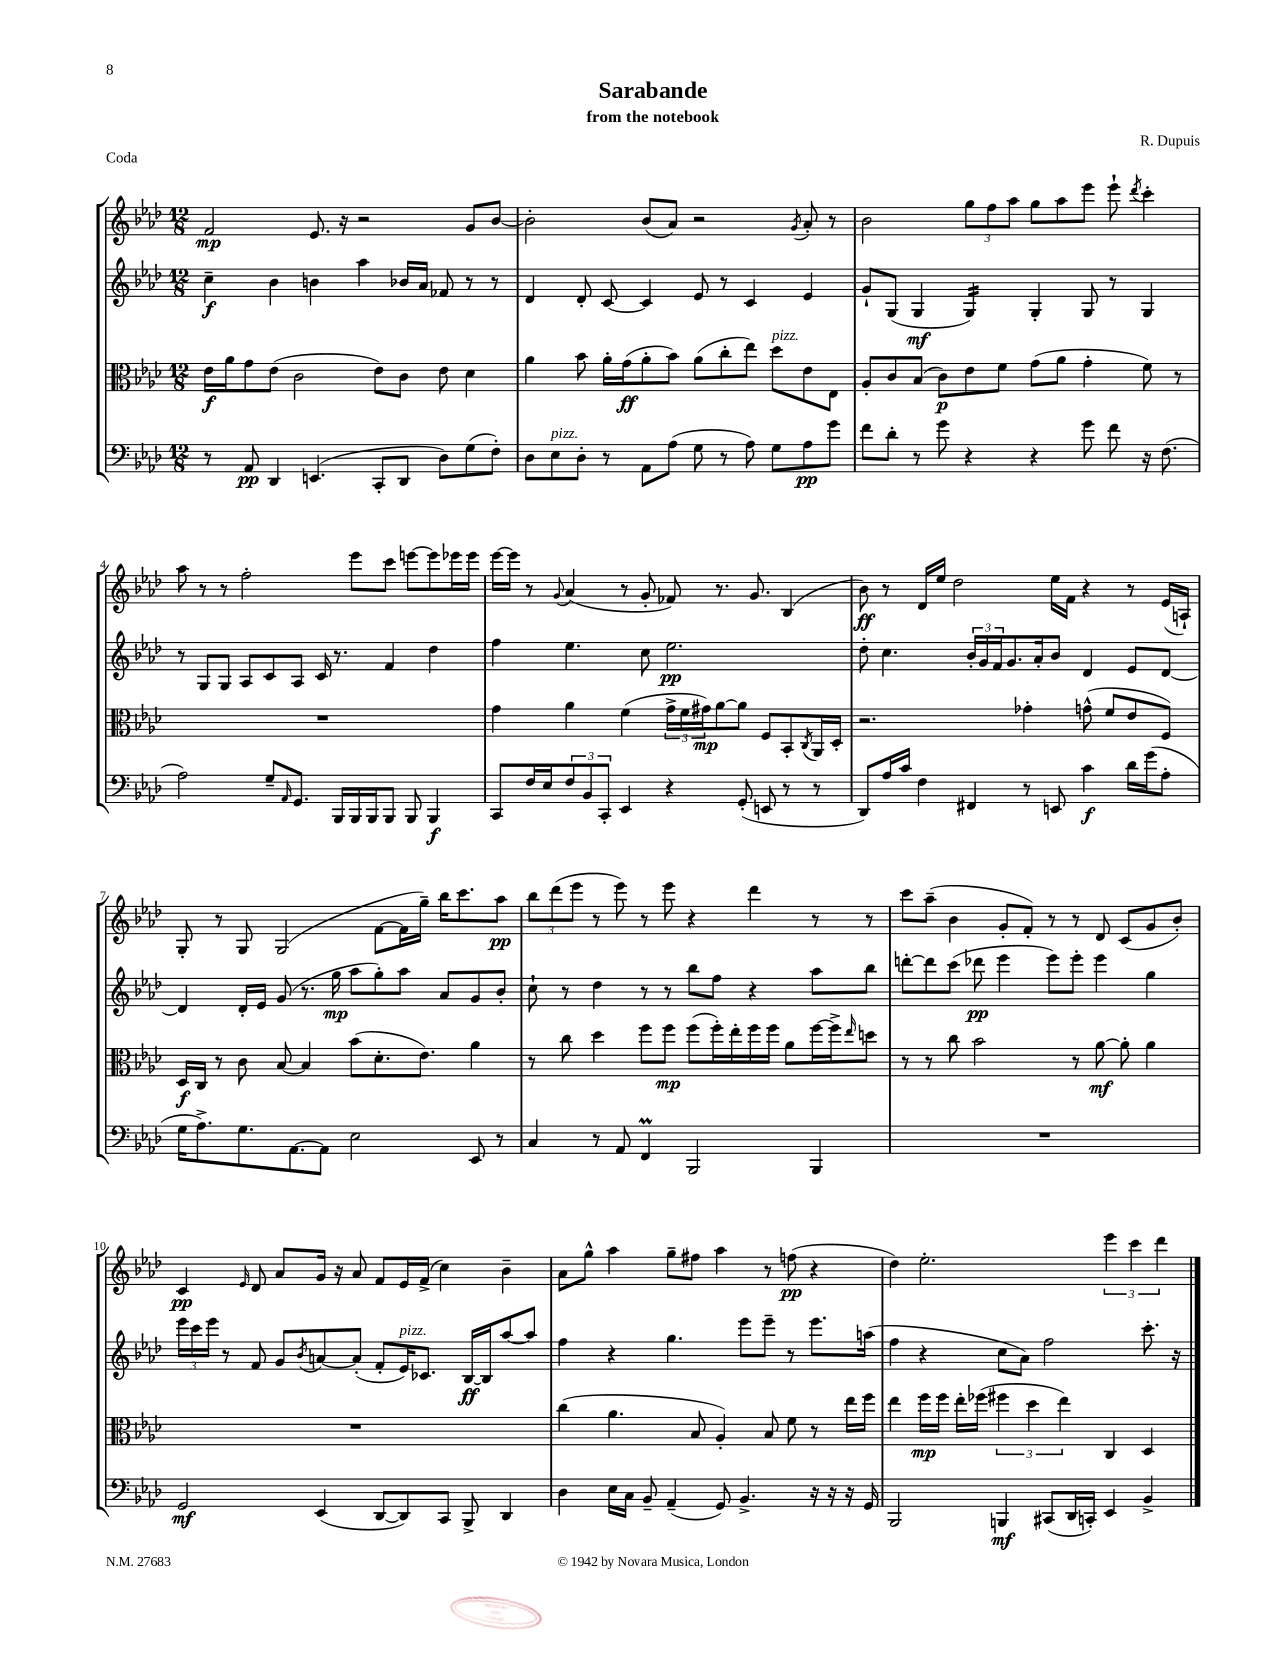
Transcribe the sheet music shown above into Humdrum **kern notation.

**kern	**kern	**kern	**kern
*staff4	*staff3	*staff2	*staff1
*clefF4	*clefC3	*clefG2	*clefG2
*k[b-e-a-d-]	*k[b-e-a-d-]	*k[b-e-a-d-]	*k[b-e-a-d-]
*M12/8	*M12/8	*M12/8	*M12/8
8r	16e-	4cc~	2f
.	16a-	.	.
8AA-	8g	.	.
4DD-	(8e-	4b-	.
.	2c	.	.
(4.EE	.	4b	8.e-
.	.	.	16r
.	.	4aa-	2r
8CC'	8e-)	.	.
8DD-	8c	16b-	.
.	.	16a-	.
8D-)	8e-	8f-	.
(8G	4d-	8r	8g
8F')	.	8r	[8b-
=	=	=	=
8D-	4a-	4d-	2b-']
8E-	.	.	.
8D-'	8b-	8d-'	.
8r	16a-'	[8c	.
.	(16g	.	.
8AA-	8a-'	4c]	(8b-
(8A-	8b-)	.	8a-)
8G	(8a-	8e-	2r
8r	8cc'	8r	.
8A-)	8ee-)	4c	.
8G	8dd-	.	.
.	.	.	8qg
8A-	8e-	4e-	8a-'
8g	8E-	.	8r
=	=	=	=
8f	8A-'	8g`	2b-
8d-'	8c	(8G	.
8r	(8B-	4G	.
8g	8c)	.	.
4r	8e-	4G)	12gg
.	.	.	12ff
.	8f	.	.
.	.	.	12aa-
4r	(8g	4G'	8gg
.	8a-	.	8aa-
8g	4g'	8G	8eee-
8f	.	8r	8eee-`
.	.	.	8qddd-
16r	8f)	4G	4ccc'
(8.F	.	.	.
.	8r	.	.
=	=	=	=
2A-)	1.r	8r	8aa-
.	.	8G	8r
.	.	8G	8r
.	.	8A-	2ff'
8G~	.	8c	.
16qqAA-	.	.	.
8.GG	.	8A-	.
.	.	16c	.
16BBB-	.	8.r	.
16BBB-	.	.	8eee-
16BBB-	.	.	.
8BBB-	.	4f	8ccc
8BBB-	.	.	[8eee
4BBB-	.	4dd-	8eee]
.	.	.	16eee-
.	.	.	16eee-
=	=	=	=
8CC	4g	4ff	[16eee-
.	.	.	16eee-]
16F	.	.	8r
16E-	.	.	.
.	.	.	8qqg
12F	4a-	4.ee-	(4a-
12BB-	.	.	.
12CC'	.	.	.
4EE-	(4f	.	8r
.	.	8cc	8g'
4r	24g^	2.ee-	8f-)
.	24f	.	.
.	24g#)	.	.
.	[8a-	.	8.r
(8GG'	8a-]	.	.
.	.	.	8.g
8EE	8F	.	.
8r	8BB-'	.	(4B-
.	8qC	.	.
8r	16AA-	.	.
.	16D-'	.	.
=	=	=	=
8DD-)	2.r	8dd-'	8b-)
16A-	.	4.cc	8r
16c	.	.	.
4F	.	.	16d-
.	.	.	16ee-
.	.	.	2dd-
4FF#	.	24b-'	.
.	.	24g	.
.	.	24f	.
.	.	8.g	.
8r	4g-'	.	.
.	.	16a-'	.
8EE	.	8b-	16ee-
.	.	.	16f
4c	(8g^^	4d-	4r
.	8f	.	.
16d-	8e-	8e-	8r
(16g	.	.	.
8A-'	8F)	[8d-	(16e-
.	.	.	16A`)
=	=	=	=
16G	16D-	4d-]	8G'
8.A-^)	16C	.	.
.	8r	.	8r
8.G	8c	16d-'	8G
.	.	16e-	.
.	[8B-	(8g	(2G
[8.AA-	.	.	.
.	4B-]	8.r	.
8AA-]	.	.	.
.	.	16gg	.
2E-	(8b-	8aa-	.
.	8.d-'	8gg')	[8f
.	.	8aa-	16f]
.	8.e-)	.	16gg~)
.	.	8a-	16bb-
.	.	.	8.ccc
8EE-	4a-	8g	.
8r	.	8b-'	8aa-
=	=	=	=
4C	8r	8cc`	12bb-
.	.	.	(12ddd-
.	8cc	8r	.
.	.	.	12eee-
8r	4dd-	4dd-	8r
8AA-	.	.	8eee-)
4FF	8ff	8r	8r
.	8ff	8r	8eee-
2BBB-	(8ff	8bb-	4r
.	16ff')	8ff	.
.	16ee-'	.	.
.	16ff	4r	4ddd-
.	16ff	.	.
.	8a-	.	.
4BBB-	[16ff	8aa-	8r
.	16ff^]	.	.
.	16qqee-	.	.
.	8dd	8bb-	8r
=	=	=	=
1.r	8r	[8ddd'	8ccc
.	8r	8ddd]	(8aa-~
.	8cc	(8ccc	4b-
.	2b-	8ddd-	.
.	.	4eee-	8g'
.	.	.	8f')
.	.	8eee-)	8r
.	8r	8eee-'	8r
.	[8a-	4eee-	8d-
.	8a-']	.	(8c
.	4a-	4gg	8g
.	.	.	8b-')
=	=	=	=
2GG	1.r	24eee-	4c
.	.	24ccc	.
.	.	24eee-	.
.	.	8r	.
.	.	.	16qqe-
.	.	8f	8d-
.	.	8g	8a-
.	.	8qb-	.
(4EE-	.	[8a	16g
.	.	.	16r
.	.	(8a']	8a-
[8DD-	.	8f'	8f
8DD-])	.	16e-)	16e-
.	.	8.c-	(16f^
8CC	.	.	4cc)
8BBB-^	.	[16B-	.
.	.	16B-]	.
4DD-	.	[8aa-	4b-~
.	.	8aa-]	.
=	=	=	=
4D-	(4cc	4ff	8a-
.	.	.	8gg^^
16E-	4.a-	4r	4aa-
16C	.	.	.
8BB-~	.	.	.
(4AA-~	.	4.gg	8gg~
.	8B-	.	8ff#
8GG)	4A-')	.	4aa-
4.BB-^	.	8eee-	.
.	8B-	8eee-~	8r
.	8f	8r	(8ff
16r	8r	8.eee-	4r
16r	.	.	.
16r	16ee-	.	.
16GG	16ff	(16aa	.
=	=	=	=
2BBB-	4ee-	4ff	4dd-)
.	16ff	4r	2.ee-'
.	16ff	.	.
.	16ee-'	.	.
.	(16ff-	.	.
4BBB	6ff#	8cc	.
.	.	8a-)	.
.	6dd-	.	.
(8CC#	.	2ff	.
.	6ee-)	.	.
16DD-	.	.	.
16CC')	.	.	.
4EE-	4C	.	6eee-
.	.	.	6ccc
4BB-^	4D-	8.ccc'	.
.	.	.	6ddd-
.	.	16r	.
==	==	==	==
*-	*-	*-	*-
